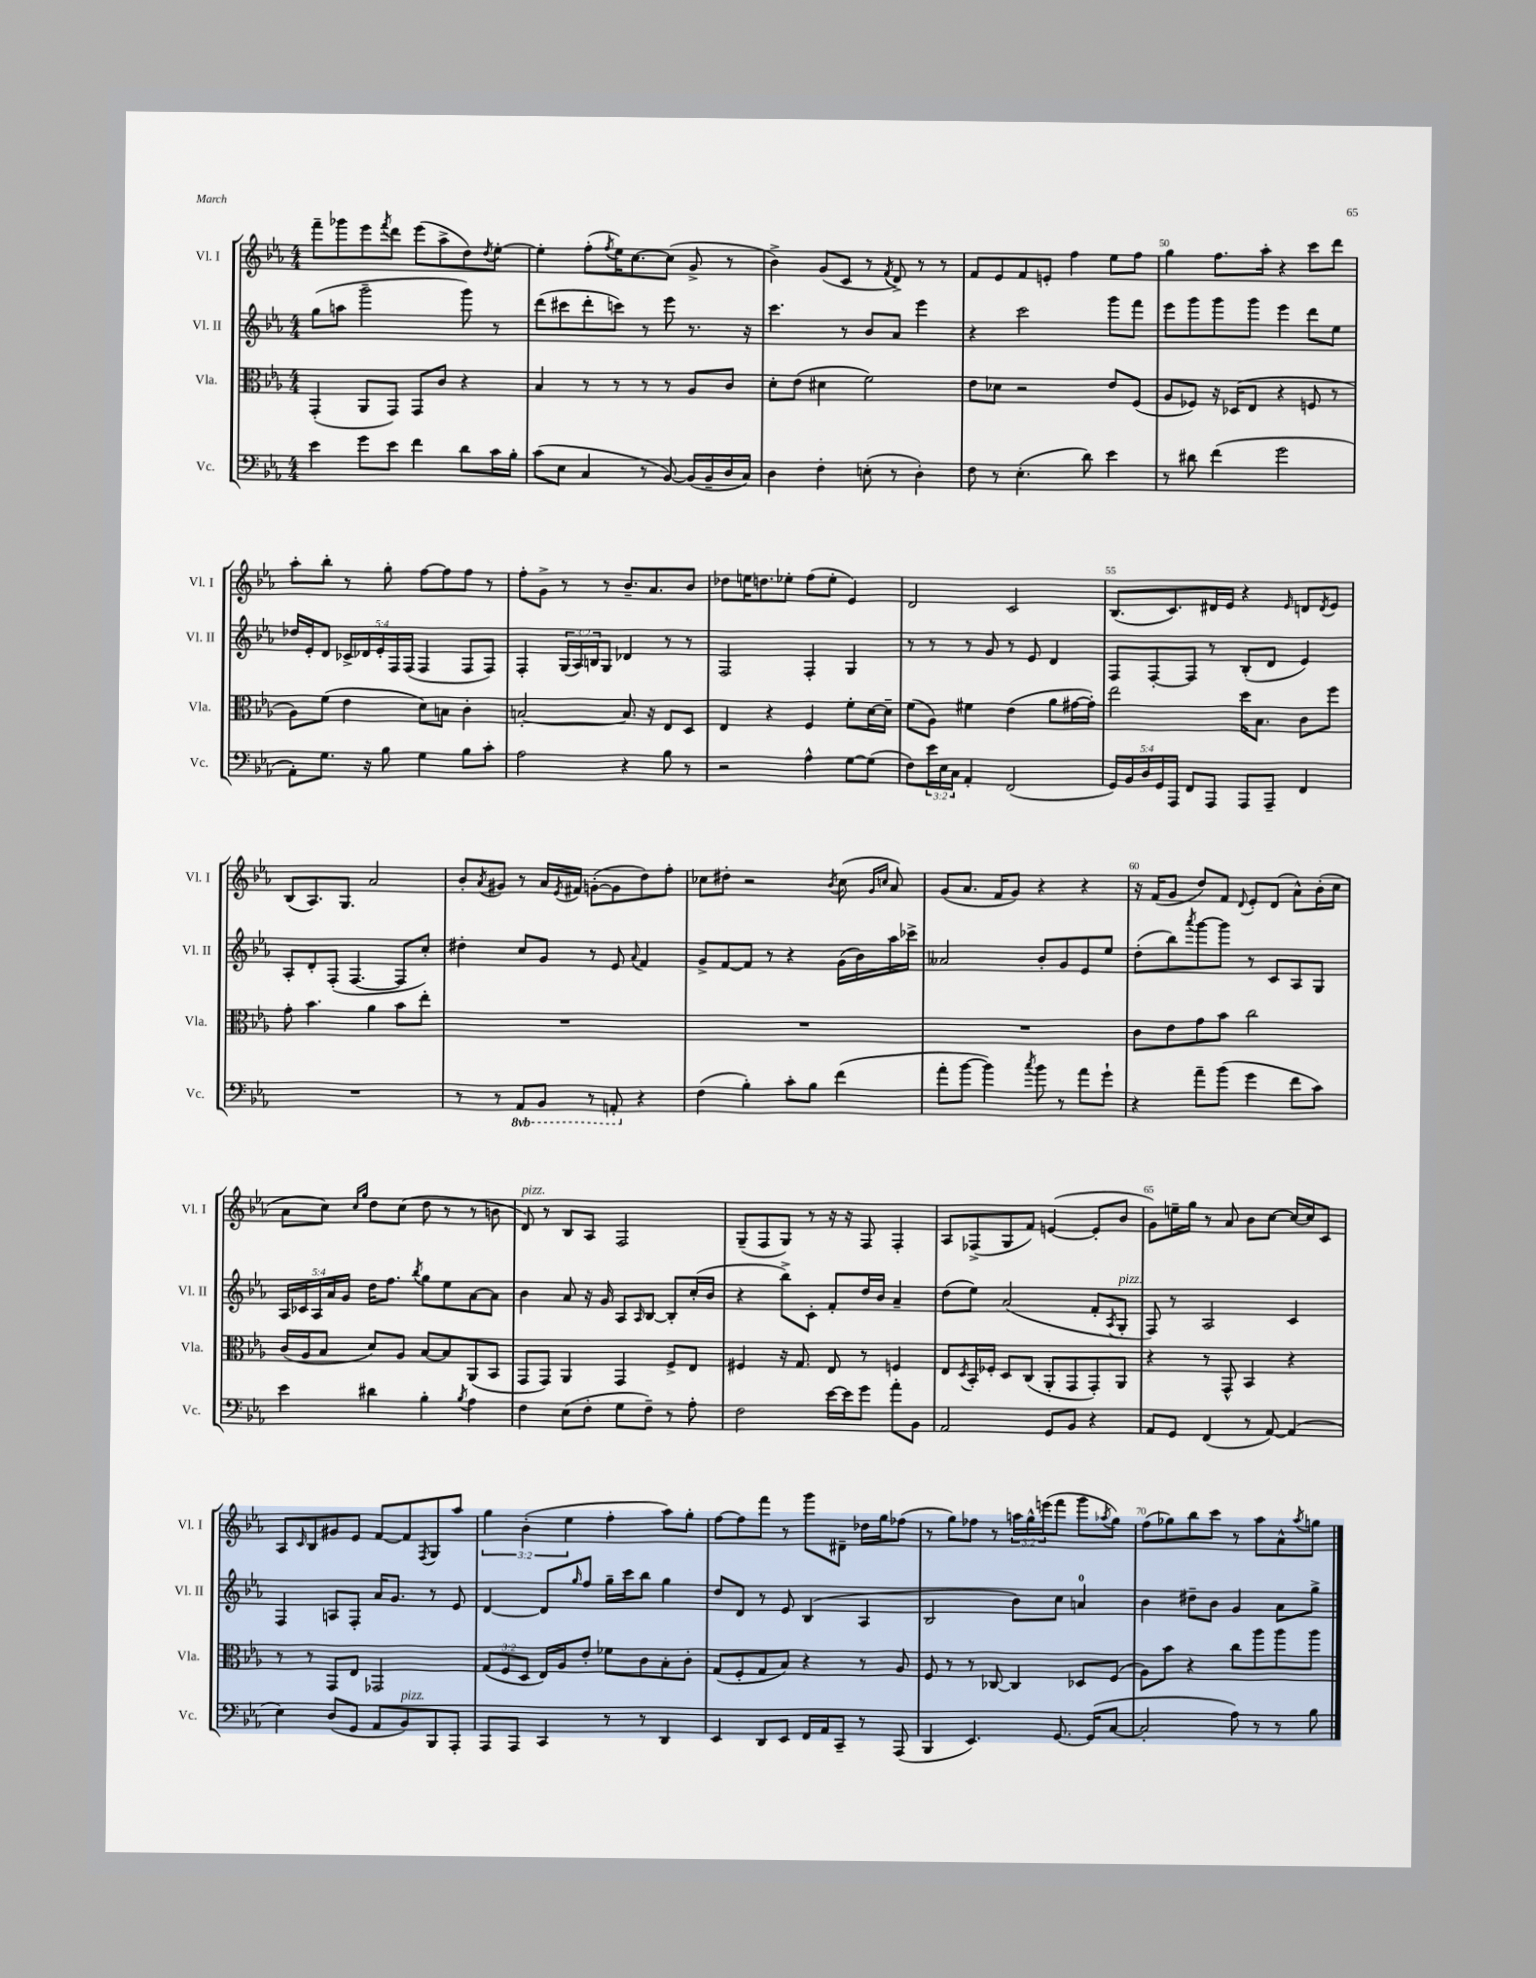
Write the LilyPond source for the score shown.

<<
\new StaffGroup <<
\new Staff = "s0" \with { instrumentName = "Vl. I" shortInstrumentName = "Vl. I" } {
    \clef treble \key ees \major \numericTimeSignature \time 4/4 \override Staff.TupletNumber.text = #tuplet-number::calc-fraction-text
    f'''8-- ges'''8 ees'''8 \acciaccatura { f'''8 } d'''8 ees'''8( aes''8-> d''8) \acciaccatura { d''8 } ees''8~-. |
    ees''4-. f''8-.( \acciaccatura { f''8 } ees''16) c''8.~ c''8( g'8-> r8 |
    bes'4->) g'8( c'8 r8 \acciaccatura { f'8 } d'8->) r8 r8 |
    f'8 ees'8 f'8 e'8-. f''4 ees''8 f''8 |
    g''4 f''8. aes''16-. r4 c'''8 d'''8 |
    aes''8-. bes''8-. r8 g''8-. f''8~ f''8 f''8 r8 |
    f''8-. g'8-> r8 r8 bes'8.-- aes'8. bes'8 |
    des''8 e''16 d''8. ees''8-. f''8( ees''8-. ees'4) |
    d'2 c'2 |
    bes8.( c'8.) dis'16 ees'16 r4 \grace { ees'16 } d'8 \acciaccatura { d'8 } ees'8 |
    bes8( aes8.) g8. aes'2 |
    bes'8-. \acciaccatura { aes'8 } gis'8 r8 aes'16 \acciaccatura { ees'8 } fis'16 g'8~-.( g'8 d''8) f''8-. |
    ces''8 dis''8-. r2 \acciaccatura { bes'8 } ces''8( \grace { g'16 c''16 } aes'8) |
    g'8( aes'8. f'16 g'8) r4 r4 |
    r16 f'16( g'8 d''8) f'8 \appoggiatura { d'8 } ees'8-. d'8( aes'8-^) bes'16-.( c''16 |
    aes'8 c''8) \grace { c''16 g''16 } d''8 c''8( d''8 r8 r8 b'8 |
    d'8^\markup { \italic "pizz." }) r8 bes8 aes8 f2 |
    g8--( f8 g8) r8 r16 r16 f8 f4-. |
    aes8 fes8->( g8 f'8) e'4~( e'8-. bes'8 |
    g'8) e''16-- g''16 r8 aes'8 bes'8 c''8~ c''16~ c''16 c'8 |
    aes8 \grace { c'16 } bes8 gis'8 ees'8 f'8~ f'8 \acciaccatura { f8 } g8 aes''8 |
    \tuplet 3/2 { g''4 bes'4-.( ees''4 } f''4-. aes''8) g''8-. |
    f''8~ f''8 f'''8 r8 g'''8 dis'8-- des''16 g''16 fes''8( |
    r8 g''8) fes''8 r8 \tuplet 3/2 { a''16 g''16-^ e'''16( } f'''8 g'''8 \acciaccatura { aes''8 } g''8) |
    f''8( ges''8) bes''8 c'''8 r8 aes''8 aes'8-^ \acciaccatura { aes''8 } g''8 \bar "|." |
}
\new Staff = "s1" \with { instrumentName = "Vl. II" shortInstrumentName = "Vl. II" } {
    \clef treble \key ees \major \numericTimeSignature \time 4/4 \override Staff.TupletNumber.text = #tuplet-number::calc-fraction-text
    g''8( a''8 g'''2-- g'''8) r8 |
    d'''8( cis'''8 d'''8-. c'''8) r8 ees'''8 r8. r16 |
    c'''4. r8 bes'8 aes'8 ees'''4 |
    r4 c'''2 g'''8 f'''8 |
    ees'''8 g'''8 g'''8 g'''8 ees'''4 d'''8 ees''8 |
    des''16 ees'16-. d'8 \tuplet 5/4 { ces'16-> des'16 ees'16-. f16 f16( } f4 f8 f8) |
    f4-. \tuplet 3/2 { g16( aes16) b16 } g8 des'4 r8 r8 |
    f2 f4-. g4 |
    r8 r8 r8 g'8 r8 ees'8 d'4 |
    f8 f8~-. f8 r8 bes8-.( d'8 ees'4) |
    aes8-. d'8-. f8-.( f4.~ f8 c''8-.) |
    dis''4-. c''8 g'8 r8 ees'8 \appoggiatura { aes'8 } f'4 |
    g'8-> f'8~ f'8 r8 r4 g'16( bes'16) aes''16 ces'''16-> |
    aeses'2 bes'8-. g'8 ees'8 ees''8 |
    d''8-.( bes''8) \acciaccatura { aes'''8 } g'''8~ g'''8 r8 c'8 aes8 g8 |
    \tuplet 5/4 { aes16 ces'16 aes16 aes'16 g'16 } d''16 f''8. \acciaccatura { bes''8 } g''8 ees''8 aes'8~ aes'8 |
    bes'4 aes'8 r16 g'16 aes8 \grace { aes16 } bes8~ bes8-. c''16-.( bes'16 |
    r4 bes''8->) c'8-. f'8-. d''16 bes'16 aes'4-- |
    d''8( ees''8) aes'2( f'8-. \acciaccatura { aes8 } g8-.^\markup { \italic "pizz." } |
    f8) r8 aes2 c'4 |
    f4 a8 f8-. aes'16 g'8. r8 ees'8 |
    d'4~ d'8 \grace { g''16 } f''8 g''16-- c'''16 bes''8 g''4 |
    d''8 d'8 r8 ees'8 bes4( aes4 |
    bes2 bes'8) c''8 a'4-0 |
    bes'4 dis''8-- bes'8 g'4 aes'8 g''8-> \bar "|." |
}
\new Staff = "s2" \with { instrumentName = "Vla." shortInstrumentName = "Vla." } {
    \clef alto \key ees \major \numericTimeSignature \time 4/4 \override Staff.TupletNumber.text = #tuplet-number::calc-fraction-text
    g,4-.( aes,8 g,8) g,8 c'8 r4 |
    bes4 r8 r8 r8 r8 aes8 c'8 |
    d'8-. ees'8( dis'4 f'2) |
    ees'8 des'8 r2 ees'8 f8( |
    aes8 fes8) r16 des16( ees8 r4 f8 r8 |
    aes8) f'8( ees'4 d'8) b8 c'4-. |
    b2~-. b8. r16 ees8 d8 |
    ees4 r4 f4 f'8-. d'16~ d'16-- |
    f'8( aes8) fis'4 ees'4( aes'8 gis'16~ gis'16-.) |
    ees''2 d''16 bes8. c'8 f''8 |
    g'8-. bes'4. aes'4 bes'8 ees''8-. |
    R1 |
    R1 |
    R1 |
    c'8 ees'8 g'8 bes'8 c''2 |
    c'16( aes16 bes8 d'8) aes8 bes8~ bes8 aes,8( bes,8 |
    g,8 g,8) aes,4 g,4 f8-> ees8 |
    fis4 r16 g8. ees8 r8 f4 |
    ees8 \acciaccatura { d8 } bes,16-. fes16-. d8 c8( aes,8-. g,8 g,8-.) aes,8 |
    r4 r8 g,8-^ bes,4 r4 |
    r8 r8 g,8 ees8 ges,2 |
    \tuplet 3/2 { g8( f8 d8 } ees16) aes16 ees'8-. fes'8 c'8 bes8-. c'8-. |
    g8( f8-. g8 bes8) r4 r8 aes8 |
    f8 r8 r8 ces8~ ces4 des8 f8( |
    aes8) bes'8 r4 c''8 aes''8 aes''8 aes''8 \bar "|." |
}
\new Staff = "s3" \with { instrumentName = "Vc." shortInstrumentName = "Vc." } {
    \clef bass \key ees \major \numericTimeSignature \time 4/4 \override Staff.TupletNumber.text = #tuplet-number::calc-fraction-text \set Staff.ottavationMarkups = #ottavation-simple-ordinals
    ees'4 g'8 ees'8 f'4 d'8 c'16 bes16-. |
    c'8( ees8 c4 r8 bes,8~) bes,16( bes,16-- d16 c16) |
    d4 f4-. e8-.( r8 d4-.) |
    f8 r8 ees4.-.( d'8) ees'4 |
    r8 dis'8 f'4( g'2 |
    aes,8-.) g8. r16 bes8 g4 bes8 c'8-. |
    aes2 r4 bes8 r8 |
    r2 aes4-^ g8~ g8( |
    f8) \tuplet 3/2 { ees'16 ees16 c16 } aes,4-. f,2( |
    \tuplet 5/4 { g,16) bes,16 d16 g,16 aes,,16 } f,8 aes,,8 aes,,8 aes,,8-- f,4 |
    R1 |
    r8 r8 \ottava #-1 aes,,8 bes,,8 r8 a,,8-. \ottava #0 r4 |
    f4( bes4-.) c'8-. bes8 f'4( |
    aes'8-. bes'8~ bes'4) \acciaccatura { c''8 } bes'8 r8 aes'8 g'8-! |
    r4 aes'8-- bes'8( g'4 f'8 c'8) |
    ees'4 dis'4 bes4-. \acciaccatura { bes8 } aes4 |
    f4 ees8( f8-. g8 f8--) r8 aes8-. |
    f2 ees'16~ ees'16 g'8 aes'8-. bes,8 |
    aes,2 g,8 bes,8 r4 |
    aes,8 g,8 f,4( r8 aes,8~) aes,4( |
    ees4) d8( g,8 aes,8 bes,8^\markup { \italic "pizz." }) bes,,8 aes,,8-. |
    aes,,8 aes,,8 c,4 r8 r8 d,4 |
    ees,4 d,8 ees,8 f,16 aes,16 c,8-- r8 aes,,8( |
    bes,,4 ees,4.) g,8.~ g,16( c8~ |
    c2-. aes8) r8 r8 bes8 \bar "|." |
}
>>
>>
\layout { \context { \Score currentBarNumber = #46 \override BarNumber.break-visibility = ##(#f #t #t) barNumberVisibility = #(every-nth-bar-number-visible 5) } }
